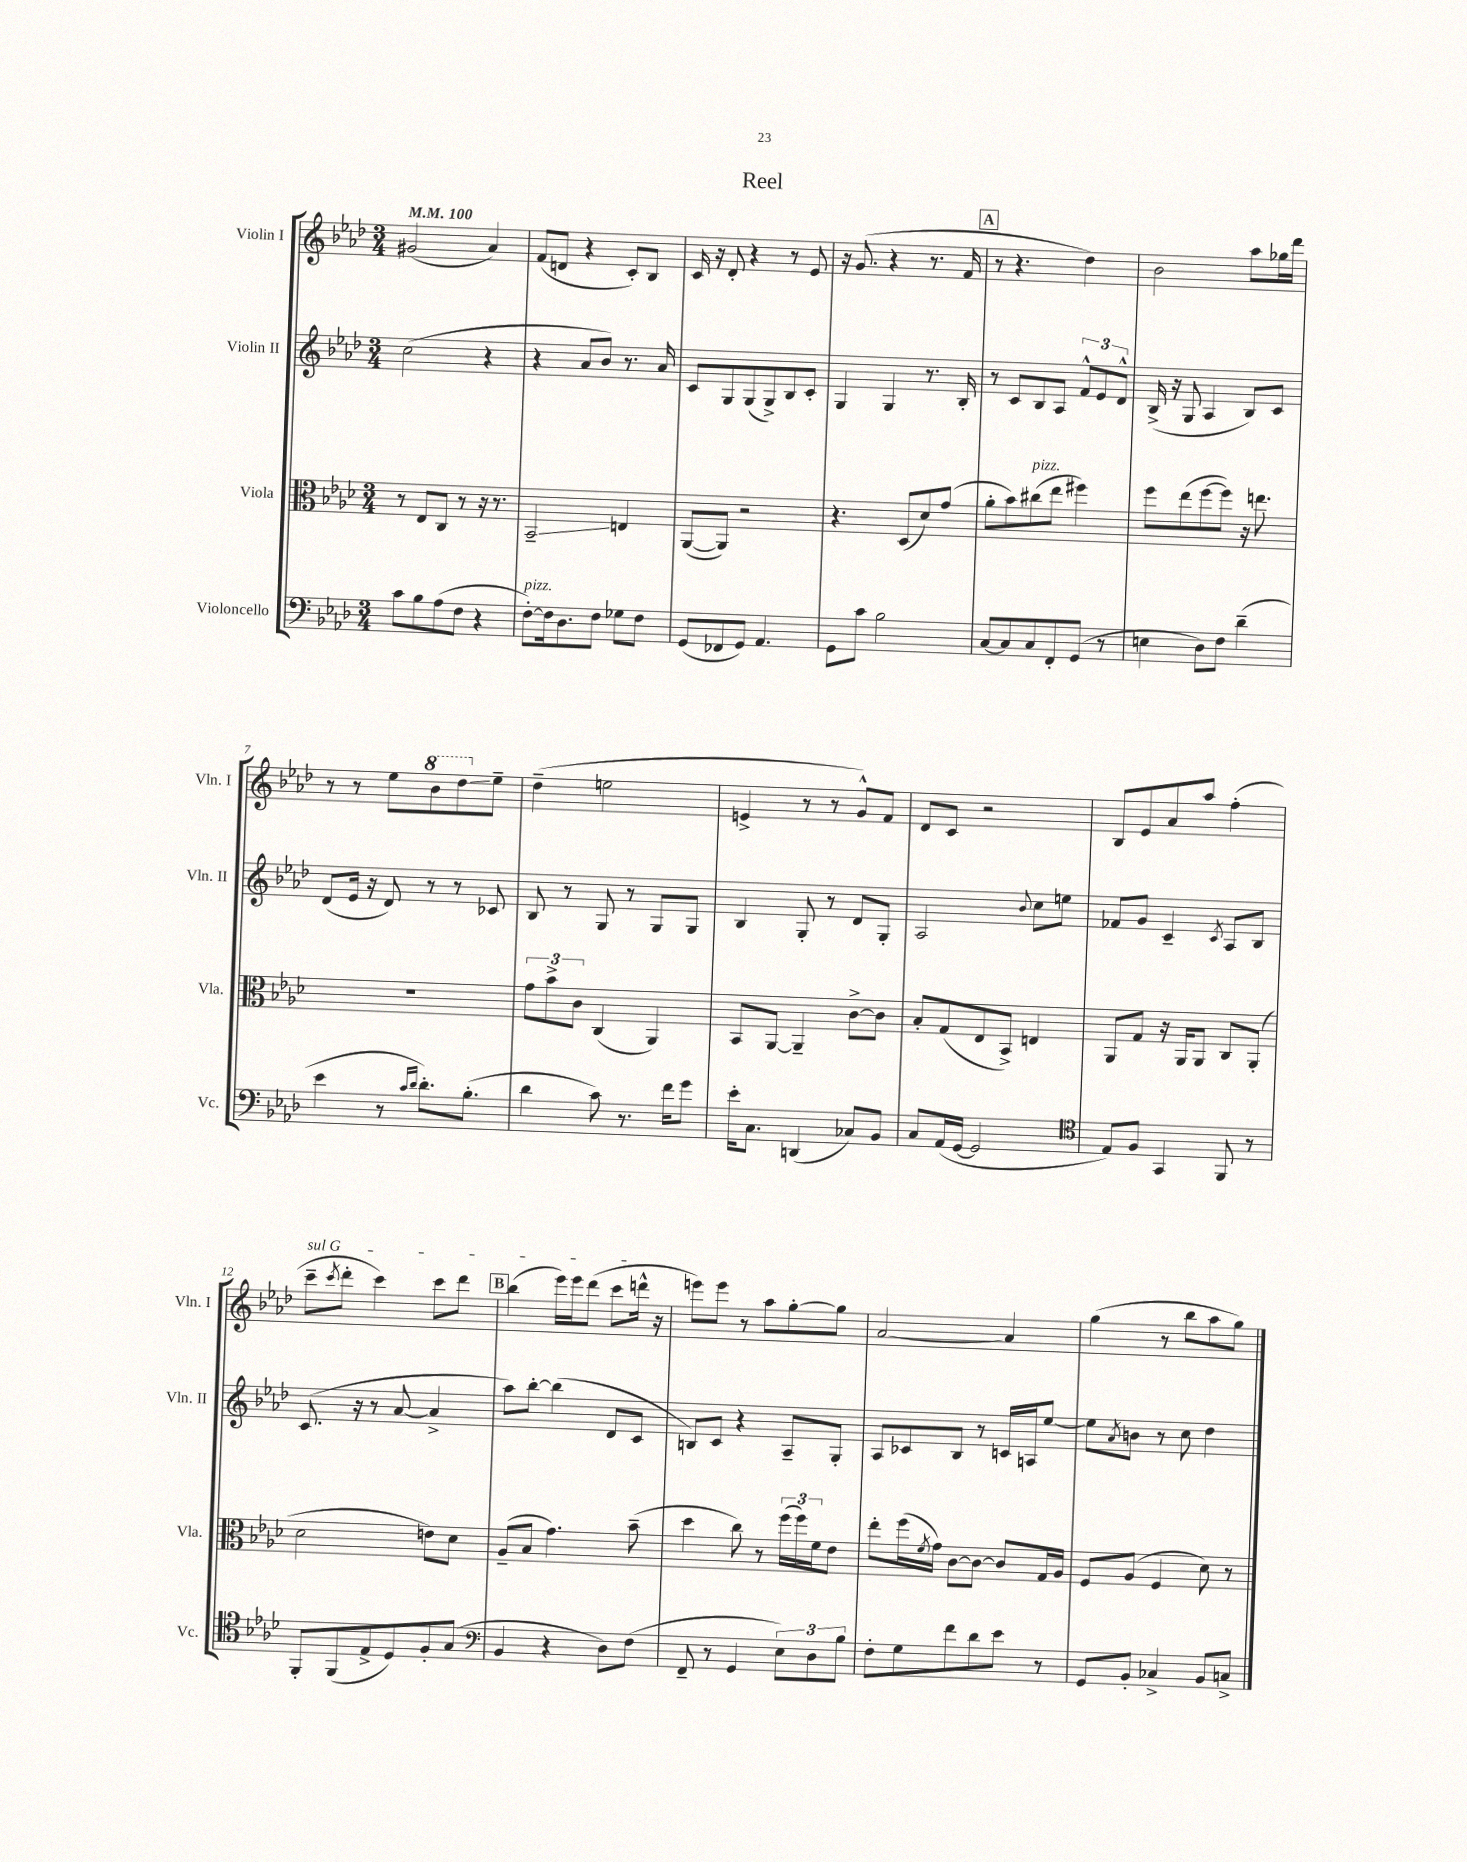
\header { title = "Reel" }
<<
\new StaffGroup <<
\new Staff = "s0" \with { instrumentName = "Violin I" shortInstrumentName = "Vln. I" } {
    \clef treble \key aes \major \numericTimeSignature \time 3/4 \tempo 4 = 100
    gis'2( aes'4) |
    f'8( d'8 r4 c'8-.) bes8 |
    c'16 r16 des'8-. r4 r8 ees'8 |
    r16 g'8.( r4 r8. f'16 |
    \mark \markup { \box "A" } r8 r4. des''4) |
    bes'2 aes''8 ges''16 des'''16 |
    r8 r8 ees''8 \ottava #1 bes''8 des'''8\glissando \ottava #0 ees''8-- |
    des''4--( e''2 |
    e'4-> r8 r8 g'8-^) f'8 |
    des'8 c'8 r2 |
    bes8 ees'8 aes'8 aes''8 f''4-.( |
    \once \override TextSpanner.bound-details.left.text = \markup { \italic "sul G" } c'''8--\startTextSpan \acciaccatura { c'''8 } des'''8-. c'''4) c'''8 des'''8 |
    \mark \markup { \box "B" } bes''4( ees'''16) ees'''16 des'''8( c'''8 d'''16-^\stopTextSpan r16 |
    e'''8) e'''8 r8 aes''8 g''8~-. g''8 |
    aes'2~ aes'4 |
    g''4( r8 bes''8 aes''8 g''8) \bar "|." |
}
\new Staff = "s1" \with { instrumentName = "Violin II" shortInstrumentName = "Vln. II" } {
    \clef treble \key aes \major \numericTimeSignature \time 3/4
    c''2( r4 |
    r4 aes'8 bes'8) r8. aes'16 |
    c'8 g8 g8( g8->) bes8 c'8-. |
    g4 g4 r8. bes16-. |
    \mark \markup { \box "A" } r8 c'8 bes8 aes8 \tuplet 3/2 { f'8-^ ees'8 des'8-^ } |
    bes16->( r16 g8 aes4 bes8) c'8 |
    des'8( ees'16 r16 des'8) r8 r8 ces'8 |
    bes8 r8 g8 r8 g8 g8 |
    bes4 g8-. r8 des'8 g8-. |
    aes2 \appoggiatura { bes'8 } c''8 e''8 |
    fes'8 g'8 c'4-- \acciaccatura { c'8 } aes8 bes8 |
    c'8.( r16 r8 aes'8~ aes'4-> |
    \mark \markup { \box "B" } aes''8) bes''8~-. bes''4( des'8 c'8 |
    b8) c'8 r4 aes8-- g8-. |
    aes8 ces'8 bes8 r8 c'16 a16 ees''8~ |
    ees''8 \acciaccatura { aes'8 } b'8 r8 c''8 des''4 \bar "|." |
}
\new Staff = "s2" \with { instrumentName = "Viola" shortInstrumentName = "Vla." } {
    \clef alto \key aes \major \numericTimeSignature \time 3/4
    r8 ees8 c8 r8 r16 r8. |
    bes,2--\glissando e4 |
    aes,8~( aes,8) r2 |
    r4. des8( des'8) g'8( |
    \mark \markup { \box "A" } aes'8-. bes'8) cis''8^\markup { \italic "pizz." }( ees''8 fis''4) |
    f''8 ees''8( f''8~ f''8) r16 e''8. |
    R2. |
    \tuplet 3/2 { g'8 bes'8-> c'8 } c4( aes,4) |
    bes,8 aes,8~ aes,4-- c'8~-> c'8 |
    bes8-. g8( ees8 bes,8->) e4 |
    aes,8 g8 r16 aes,16 aes,8 c8 aes,8-.( |
    des'2 e'8) des'8 |
    \mark \markup { \box "B" } aes8--( bes8 g'4.) bes'8--( |
    des''4 c''8) r8 \tuplet 3/2 { f''16( f''16) f'16 } ees'8 |
    ees''8-. f''16( \acciaccatura { f'8 } g'16) c'8~ c'8~ c'8 g16 aes16 |
    f8 aes8( f4 des'8) r8 \bar "|." |
}
\new Staff = "s3" \with { instrumentName = "Violoncello" shortInstrumentName = "Vc." } {
    \clef bass \key aes \major \numericTimeSignature \time 3/4
    c'8 bes8 aes8( f8 r4 |
    f8~-.^\markup { \italic "pizz." }) f16 des8. f8 ges8 f8 |
    g,8( fes,8 g,8) aes,4. |
    g,8 c'8 bes2 |
    \mark \markup { \box "A" } c8~ c8 c8 f,8-. g,8( r8 |
    e4 des8) f8 des'4--( |
    ees'4 r8 \grace { c'16 des'16 } des'8.-.) bes8.-.( |
    des'4 c'8) r8. f'16 g'8 |
    ees'16-. c8. d,4( ces8) bes,8 |
    c8 aes,16( g,16~ g,2 |
    \clef tenor ees8) f8 g,4 f,8 r8 |
    f,8-. f,8( ees8-> des8) f8-. g8( |
    \mark \markup { \box "B" } \clef bass bes,4 r4 des8) f8( |
    f,8-- r8 g,4 \tuplet 3/2 { ees8) des8 bes8 } |
    f8-. g8 f'8 des'8 ees'8 r8 |
    g,8 bes,8-. ces4-> bes,8 c8-> \bar "|." |
}
>>
>>
